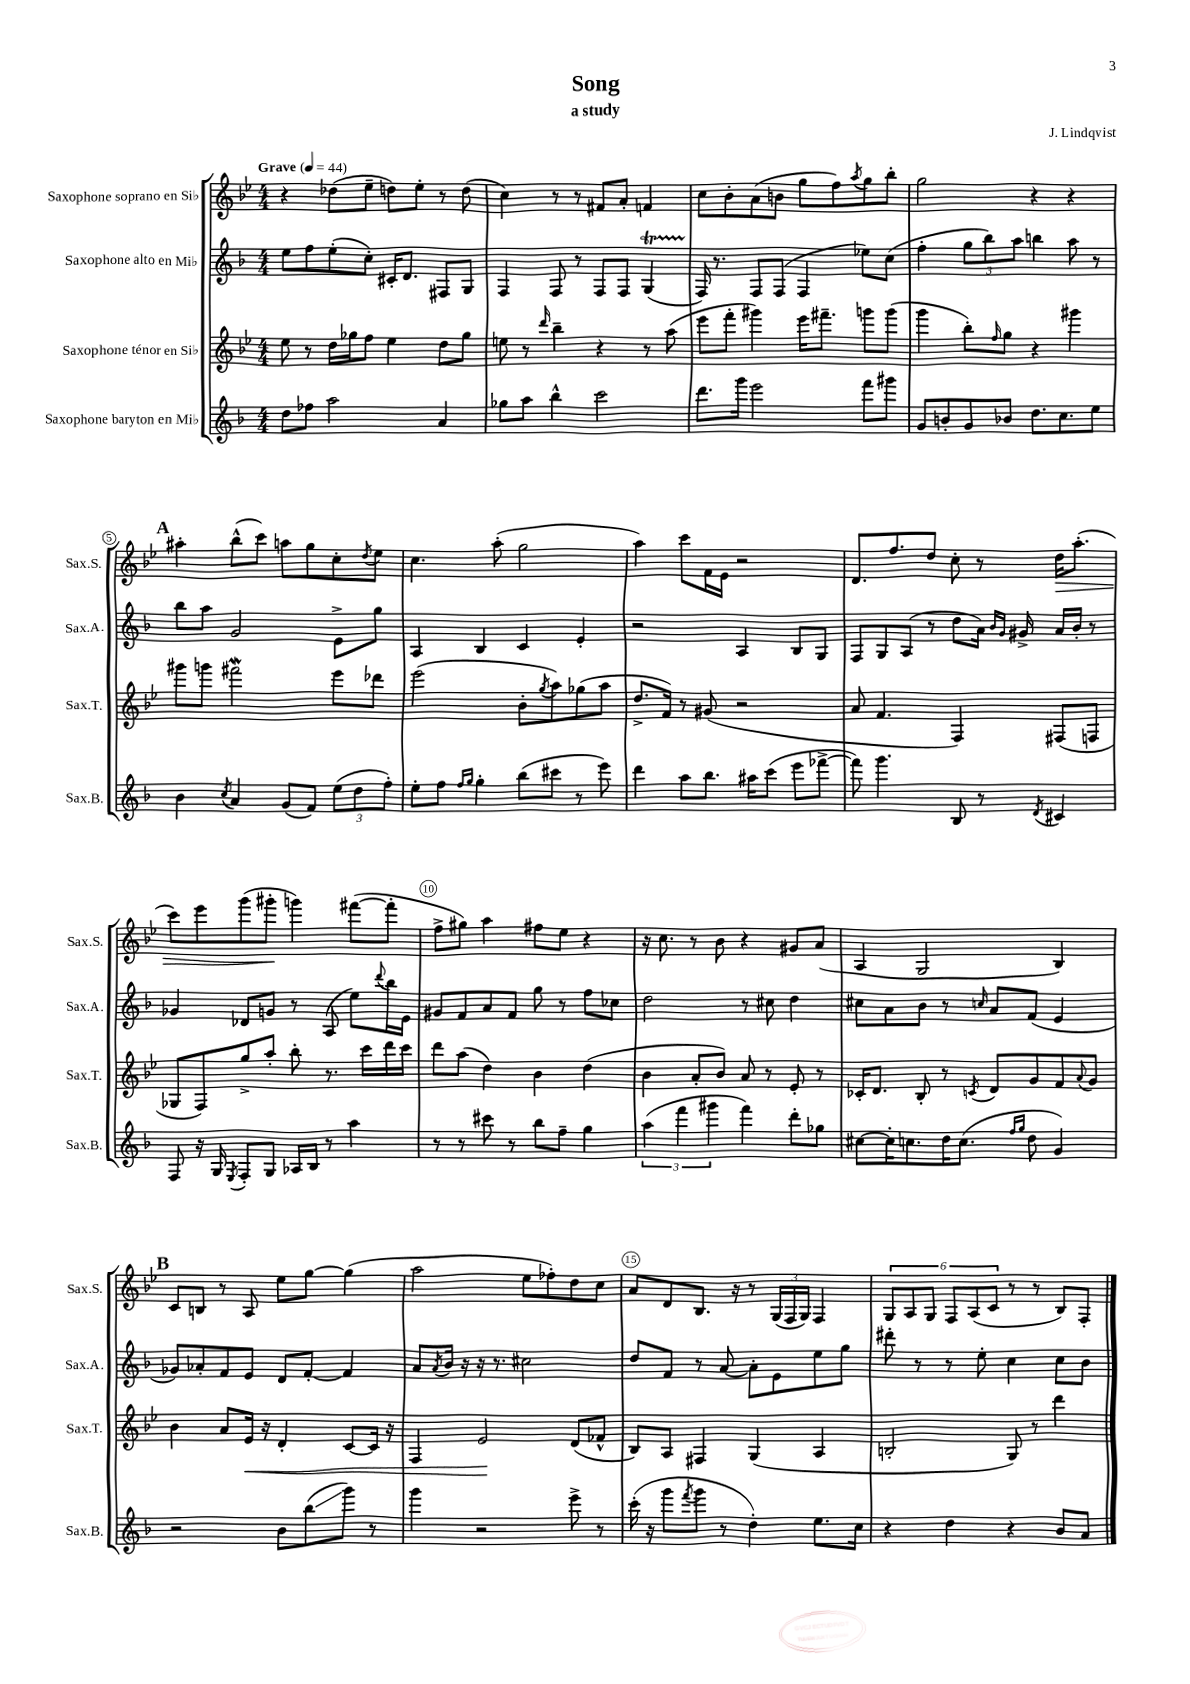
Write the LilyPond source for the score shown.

\header { title = "Song" composer = "J. Lindqvist" subtitle = "a study" }
<<
\new StaffGroup <<
\new Staff = "s0" \with { instrumentName = "Saxophone soprano en Sib" shortInstrumentName = "Sax.S." } {
    \clef treble \key bes \major \numericTimeSignature \time 4/4 \tempo "Grave" 4 = 44
    r4 des''8( ees''8-- d''8) ees''8-. r8 d''8( |
    c''4) r8 r8 fis'8 a'8-. f'4 |
    c''8 bes'8-. a'8( b'8 g''8 f''8) \acciaccatura { a''8 } g''8 bes''8-. |
    g''2 r4 r4 |
    \mark \markup { \bold "A" } ais''4-. bes''8-^( c'''8) a''8 g''8 c''8-. \acciaccatura { d''8 } ees''8 |
    c''4. a''8-.( g''2 |
    a''4) c'''8 f'16 ees'16 r2 |
    d'8. f''8. d''8 c''8-. r8 d''16\> a''8.-.( |
    c'''8) ees'''8 g'''8( gis'''8-.\! g'''4) fis'''8~( fis'''8-. |
    f''8-> gis''8) a''4 fis''8 ees''8 r4 |
    r16 c''8. r8 bes'8 r4 gis'8 a'8( |
    a4 g2 bes4) |
    \mark \markup { \bold "B" } c'8 b8 r8 a8 ees''8 g''8~ g''4( |
    a''2 ees''8 fes''8-.) d''8 c''8 |
    a'8 d'8 bes8. r16 r8 \tuplet 3/2 { g16( f16 g16) } f4 |
    \tuplet 6/4 { g8 a8 g8 f8 a8( c'8 } r8 r8 bes8) f8-. \bar "|." |
}
\new Staff = "s1" \with { instrumentName = "Saxophone alto en Mib" shortInstrumentName = "Sax.A." } {
    \clef treble \key f \major \numericTimeSignature \time 4/4
    e''8 f''8 e''8-.( c''8-.) cis'16-. d'8. fis8 g8 |
    f4 f8 r8 f8 f8 g4\startTrillSpan( |
    f16\stopTrillSpan) r8. f8 f8( f4 ees''8) c''8( |
    f''4-. \tuplet 3/2 { g''8 bes''8) a''8 } b''4 a''8 r8 |
    \mark \markup { \bold "A" } bes''8 a''8 g'2 e'8-> g''8 |
    a4 bes4 c'4 e'4-. |
    r2 a4 bes8 g8 |
    f8 g8 a8( r8 d''8 a'16) \grace { bes'16 g'16 } gis'16-> a'16 bes'16-. r8 |
    ges'4 des'8 g'8 r8 a8( e''8) \appoggiatura { d'''8 } bes''16 e'16 |
    gis'8 f'8 a'8 f'8 g''8 r8 f''8 ces''8 |
    d''2 r8 cis''8 d''4 |
    cis''8 a'8 bes'8 r8 \grace { c''16 } a'8 f'8( e'4 |
    \mark \markup { \bold "B" } ges'8) aes'8-. f'8 e'8 d'8 f'8~-. f'4 |
    a'8 \acciaccatura { a'8 } bes'16 r16 r16 r8. cis''2 |
    d''8 f'8 r8 a'8~ a'8-. e'8 e''8 g''8 |
    dis'''8-. r8 r8 e''8-. c''4 c''8 bes'8 \bar "|." |
}
\new Staff = "s2" \with { instrumentName = "Saxophone ténor en Sib" shortInstrumentName = "Sax.T." } {
    \clef treble \key bes \major \numericTimeSignature \time 4/4
    ees''8 r8 d''16 ges''16 f''8 ees''4 d''8 ges''8 |
    e''8 r8 \grace { d'''16 } bes''4-- r4 r8 a''8( |
    ees'''8 f'''8-. gis'''4) ees'''16 fis'''8.-- g'''8 g'''8( |
    g'''4 bes''8-.) \grace { f''16 } g''8 r4 gis'''4 |
    \mark \markup { \bold "A" } gis'''8 g'''8 fis'''2\mordent ees'''8 des'''8 |
    ees'''2( bes'8-. \acciaccatura { g''8 } a''8) ges''8( a''8 |
    d''8.-> f'16) r8 gis'8( r2 |
    a'8 f'4. f4) fis8( f8 |
    ges8 f8) g''8-> a''8-. bes''8-. r8. c'''16 d'''16 c'''16 |
    d'''8 a''8( d''4) bes'4 d''4( |
    bes'4 a'8-. bes'8) a'8 r8 ees'8-. r8 |
    ces'16-. d'8. bes8-. r8 \acciaccatura { c'8 } d'8 g'8 f'8 \appoggiatura { a'8 } g'8 |
    \mark \markup { \bold "B" } bes'4 a'8 ees'16\< r16 d'4-. c'8~ c'16 r16 |
    f4 ees'2\! d'8( fes'8-^ |
    bes8) a8 fis4 g4( a4 |
    b2-. g8) r8 d'''4 \bar "|." |
}
\new Staff = "s3" \with { instrumentName = "Saxophone baryton en Mib" shortInstrumentName = "Sax.B." } {
    \clef treble \key f \major \numericTimeSignature \time 4/4
    d''8 fes''8 a''2 a'4 |
    ges''8 a''8 bes''4-^ c'''2 |
    d'''8. g'''16 e'''2 f'''8 gis'''8 |
    g'8 b'8-. g'8 bes'8 d''8. c''8. e''8 |
    \mark \markup { \bold "A" } bes'4 \acciaccatura { c''8 } a'4 g'8( f'8) \tuplet 3/2 { e''8( d''8 f''8-.) } |
    e''8-. f''8 \grace { f''16 g''16 } g''4-. bes''8( cis'''8 r8 e'''8) |
    d'''4 a''8 bes''8. ais''16 c'''8( e'''8 fes'''8~-> |
    fes'''8) g'''4. bes8 r8 \acciaccatura { d'8 } cis'4 |
    f8 r16 g16 \acciaccatura { e8 } f8-. g8 aes16 bes16 r8 a''4 |
    r8 r8 cis'''8 r8 bes''8 f''8-- g''4 |
    \tuplet 3/2 { a''4( f'''4 gis'''4 } f'''4) d'''8-. ges''8 |
    cis''8~ cis''16-. c''8. d''16 c''8.( \grace { f''16 g''16 } d''8 g'4) |
    \mark \markup { \bold "B" } r2 bes'8 bes''8\glissando( g'''8) r8 |
    g'''4 r2 e'''8-> r8 |
    c'''16-.( r16 g'''8 \acciaccatura { f'''8 } g'''8 r8 d''4-.) e''8. c''16 |
    r4 d''4 r4 bes'8 a'8 \bar "|." |
}
>>
>>
\layout { \context { \Score \override BarNumber.break-visibility = ##(#f #t #t) barNumberVisibility = #(every-nth-bar-number-visible 5) \override BarNumber.stencil = #(make-stencil-circler 0.1 0.3 ly:text-interface::print) } }
